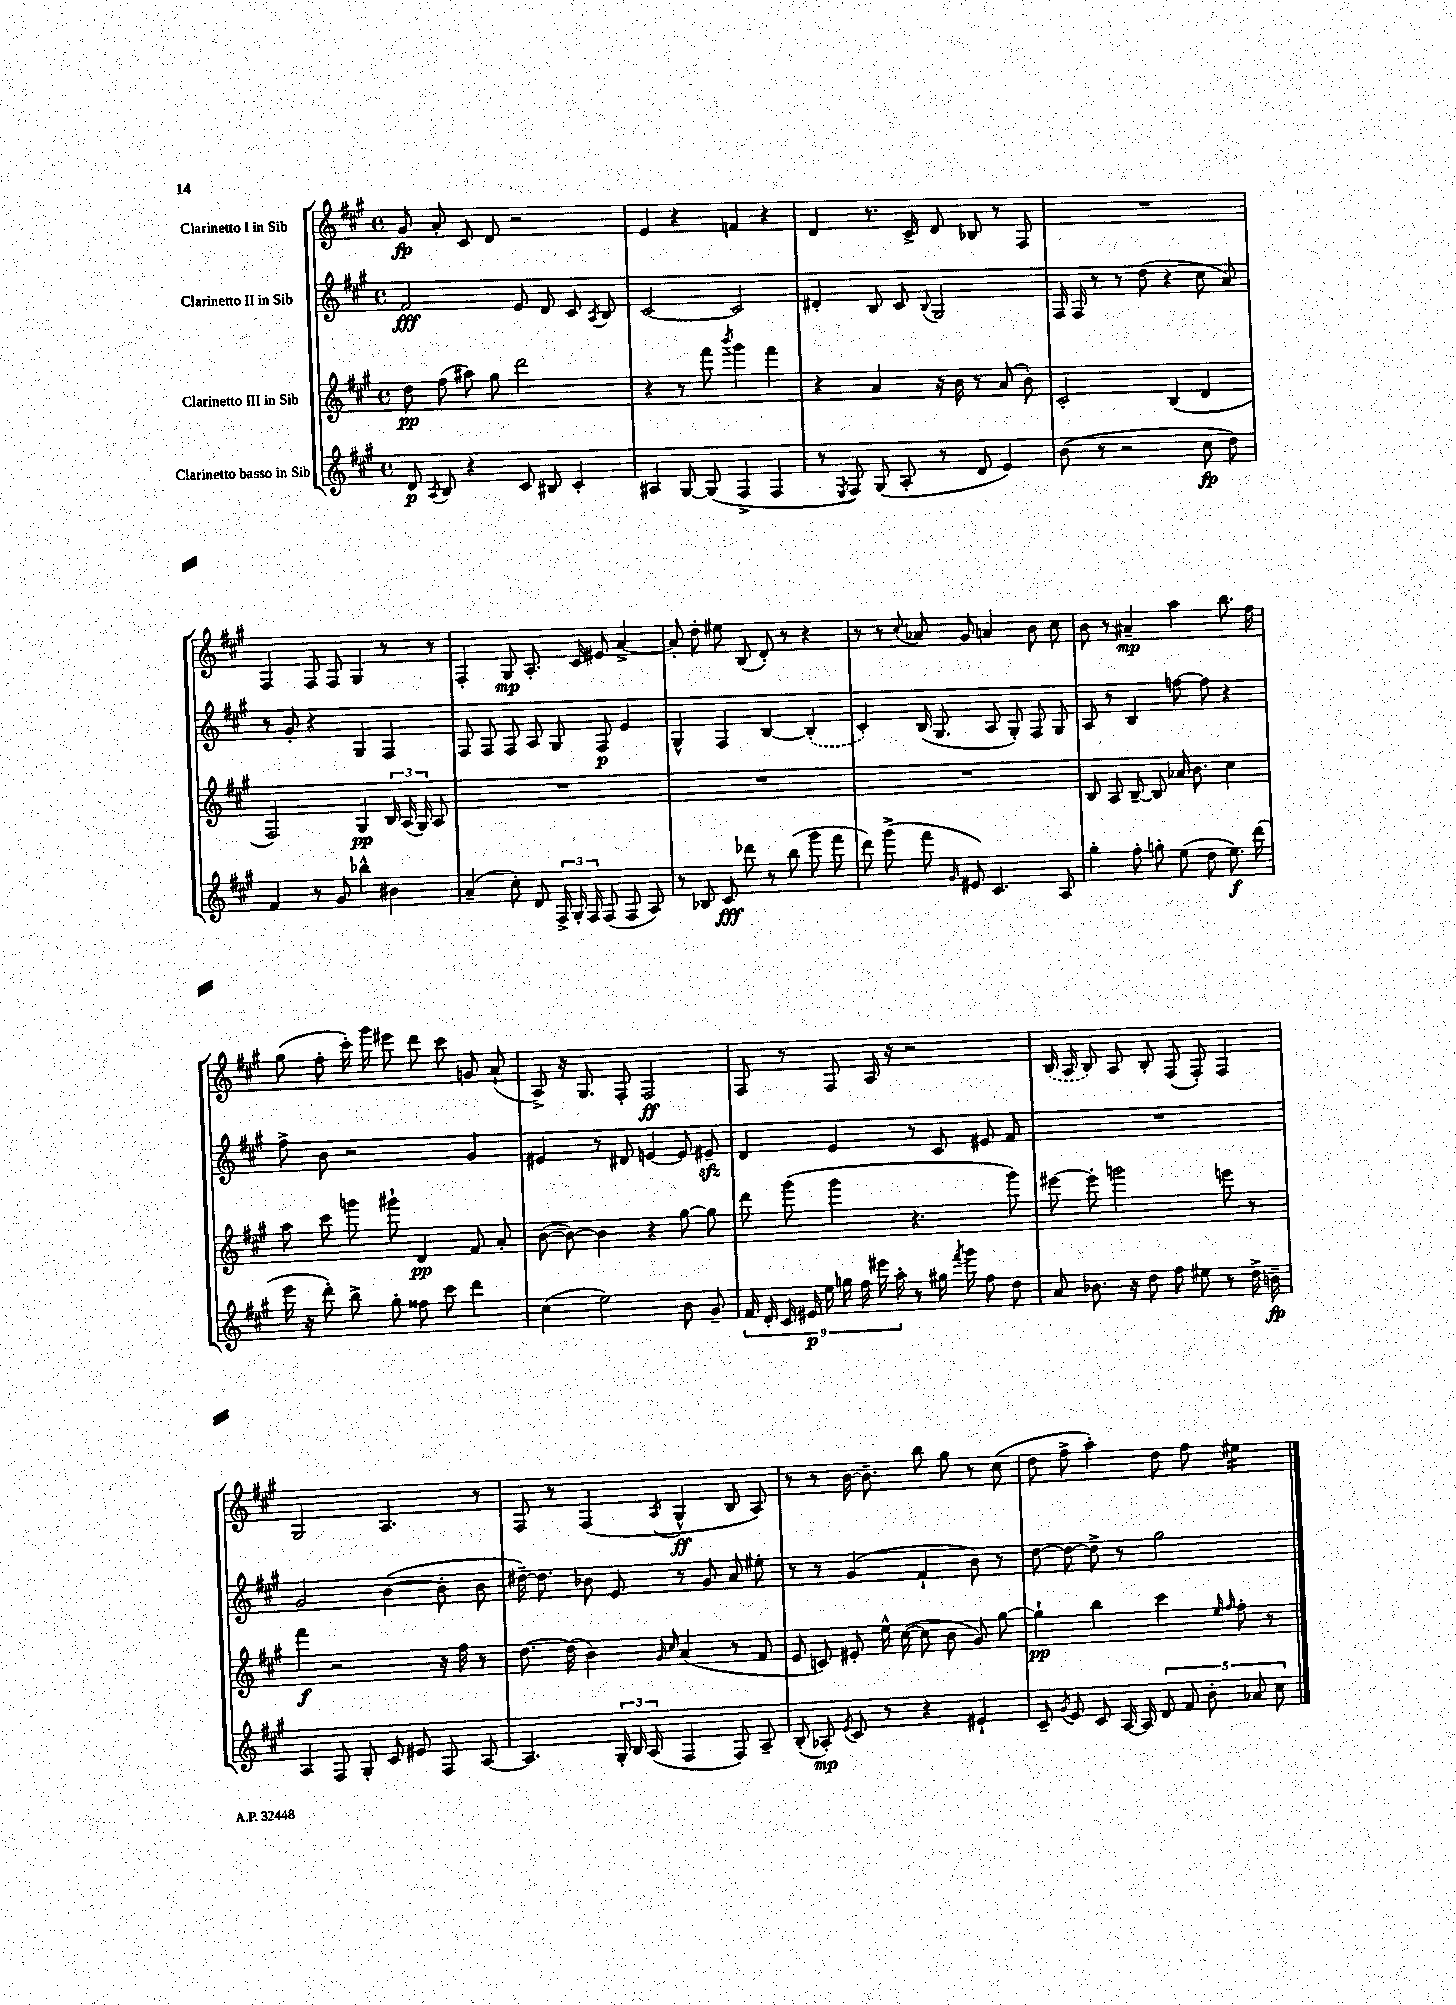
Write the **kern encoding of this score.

**kern	**kern	**kern	**kern
*staff4	*staff3	*staff2	*staff1
*clefG2	*clefG2	*clefG2	*clefG2
*k[f#c#g#]	*k[f#c#g#]	*k[f#c#g#]	*k[f#c#g#]
*M4/4	*M4/4	*M4/4	*M4/4
*met(c)	*met(c)	*met(c)	*met(c)
8d/	8dd\	2f#/	8g#/
8qA/	.	.	.
8B/	(8ff#\	.	8a'/
4r	8aa#\)	.	8c#/
.	8gg#\	.	8d/
8c#/	2ddd\	8e/	2r
8B#/	.	8d/	.
4c#'/	.	8c#/	.
.	.	8qA/	.
.	.	8B/	.
=	=	=	=
4A#/	4r	[2c#/	4e/
[8G#/	8r	.	4r
(8G#/]	8fff#\	.	.
.	8qbbb/	.	.
4F#^/	4ggg#\	2c#/]	4f/
4F#/	4fff#\	.	4r
=	=	=	=
8r	4r	4d#'/	4d/
8qE/	.	.	.
8F#/)	.	.	.
(8G#/	4a/	8B/	8.r
8A'/	.	8c#/	.
.	.	.	16c#^/
.	.	8qqB/	.
8r	16r	2G#/	8d/
.	16b\	.	.
8d/	8r	.	8B-/
4e/)	(8a/	.	8r
.	8b'\)	.	8F#/
=	=	=	=
(8b\	2c#'/	16F#/	1r
.	.	16F#/	.
8r	.	8r	.
2r	.	8r	.
.	.	(8dd\	.
.	(4B/	4r	.
8cc#\	4d/	8cc#\	.
8dd\)	.	8a/)	.
=	=	=	=
4f#/	2F#/)	8r	4F#/
.	.	8g#'/	.
8r	.	4r	8F#/
8g#/	.	.	8F#/
4bb-^^\	4G#/	4G#/	4G#/
4b#\	24B/	4F#/	8r
.	(24A/	.	.
.	24G#/)	.	.
.	8A/	.	8r
=	=	=	=
(4a~/	1r	8F#/	4F#'/
.	.	8F#/	.
8cc#'\)	.	8F#/	8G#/
8d/	.	8A/	8.A'/
24F#^/	.	8G#/	.
24G#'/	.	.	.
.	.	.	16c#/
24F#/	.	.	.
(8F#/	.	8F#/	8e#/
8F#/	.	4e/	[4a^/
8A/)	.	.	.
=	=	=	=
8r	1r	4G#^^/	8a'/]
8B-/	.	.	8dd'\
8c#/	.	4F#/	8ee#\
8ddd-\	.	.	(8B/
8r	.	[4B/	8d'/)
(8bb\	.	.	8r
8ggg#\	.	(4B'/]	4r
8fff#\	.	.	.
=	=	=	=
8ddd\)	1r	4c#'/)	8r
(8ggg#^\	.	.	8r
.	.	.	8qqcc#/
8fff#\	.	(16B/	8a-/
.	.	8.G#/	.
16qqg#/	.	.	.
8e#/)	.	.	8g#/
4.c#/	.	8A/	4a/
.	.	8G#'/)	.
.	.	8F#/	8b\
8A/	.	8G#/	8cc#\
=	=	=	=
4gg#'\	8B/	8A/	8b\
.	8A/	8r	8r
8ff#'\	[8B~/	4B/	4a#~/
8gg'\	8B/]	.	.
(8ee\	16a-/	[8ff\	4aa\
.	8.b\	.	.
8dd\	.	8ff\]	.
8.ee\)	4cc#\	4r	8.bb\
(16ddd\	.	.	16ff#\
=	=	=	=
16eee\	8aa\	8ff#^\	(8gg#\
16r	.	.	.
8ddd'\)	8ccc#\	8b\	8ff#'\
8bb^\	8ggg\	2r	16ccc#'\)
.	.	.	16ggg#\
8gg#'\	8ggg#`\	.	8eee#\
8ff##\	4d/	.	8ddd\
8ccc#\	.	.	8ccc#\
4ddd\	8f#/	4g#/	8g/
.	8a'/	.	(8a`/
=	=	=	=
(4cc#\	([8b\	4e#/	8A^/)
.	8b\_)	.	16r
.	.	.	8.G#/
2ee\)	4b\]	8r	.
.	.	8d#/	8F#'/
.	4r	[4e/	2F#/
8b\	[8gg#\	8e/]	.
8g#~/	8gg#\]	8e#~/	.
=	=	=	=
18f#/	8ddd\	4d/	8F#/
18d'/	.	.	.
18c#/	.	.	.
.	(8ggg#\	.	8r
18e#/	.	.	.
18ee\	.	.	.
.	4ggg#\	4e/	8F#/
18gg\	.	.	.
18ff#\	.	.	.
.	.	.	16A/
18eee#\	.	.	.
.	.	.	16r
18aa'\	.	.	.
8r	4.r	8r	2r
16gg#\	.	8c#/	.
8qfff#/	.	.	.
16ggg#\	.	.	.
8ff#\	.	8e#/	.
8dd\	8ggg#\)	8f#/	.
=	=	=	=
8a/	[8eee#\	1r	(16B/
.	.	.	16A/
8.b-\	8eee#'\]	.	8B/)
.	2ggg\	.	8A/
16r	.	.	.
8dd\	.	.	8B'/
8ff#\	.	.	(8F#/
8ee#\	.	.	8F#'/)
8r	8eee\	.	4F#/
16dd^\	8r	.	.
16b~\	.	.	.
=	=	=	=
4A/	4fff#\	2g#/	2G#/
8F#/	2r	.	.
8G#'/	.	.	.
8c#/	.	([4b\	4.A/
8e#/	.	.	.
8F#/	16r	8b'\]	.
.	16ff#\	.	.
[8A/	8r	8b\	8r
=	=	=	=
4.A/]	[8.dd\	[16dd#~\)	8F#/
.	.	8.dd#\]	.
.	.	.	8r
.	(16dd\]	.	.
.	4b\)	8b-\	(4F#/
24G#'/	.	8e/	.
24B/	.	.	.
(24A/	.	.	.
.	16qqg#/	.	.
.	16qqcc#/	.	8qA/
4F#/	(4a/	8r	4G#^^/
.	.	8g#/	.
8F#/)	8r	8a/	8B/
8A~/	8f#/	8ee#'\	8A/)
=	=	=	=
(8B'/	8e/	8r	8r
8A-'/)	8c/)	8r	8r
8qe/	.	.	.
8c#/	8e#'/	(4g#/	[16b\
.	.	.	8.b~\]
8r	16ee^^\	.	.
.	([16cc#\	.	.
4r	8cc#\]	4f#`/	8bb\
.	8b\	.	8gg#\
4e#`/	8g#/)	8b\)	8r
.	[8gg#\	8r	(8cc#\
=	=	=	=
8c#~/	4gg#`\]	[8dd\	8dd\
8qg#/	.	.	.
8e/	.	8dd\_	8ff#^\
8c#/	4bb\	8dd^\]	4aa'\)
[16A/	.	8r	.
16A/]	.	.	.
10d/	4ccc#\	2gg#\	8dd\
10f#/	.	.	.
.	.	.	8ff#\
10b'\	.	.	.
.	16qqee/	.	.
.	16qqff#/	.	.
.	8ff#'\	.	4ee#\
10a-/	.	.	.
.	8r	.	.
10cc#\	.	.	.
==	==	==	==
*-	*-	*-	*-
